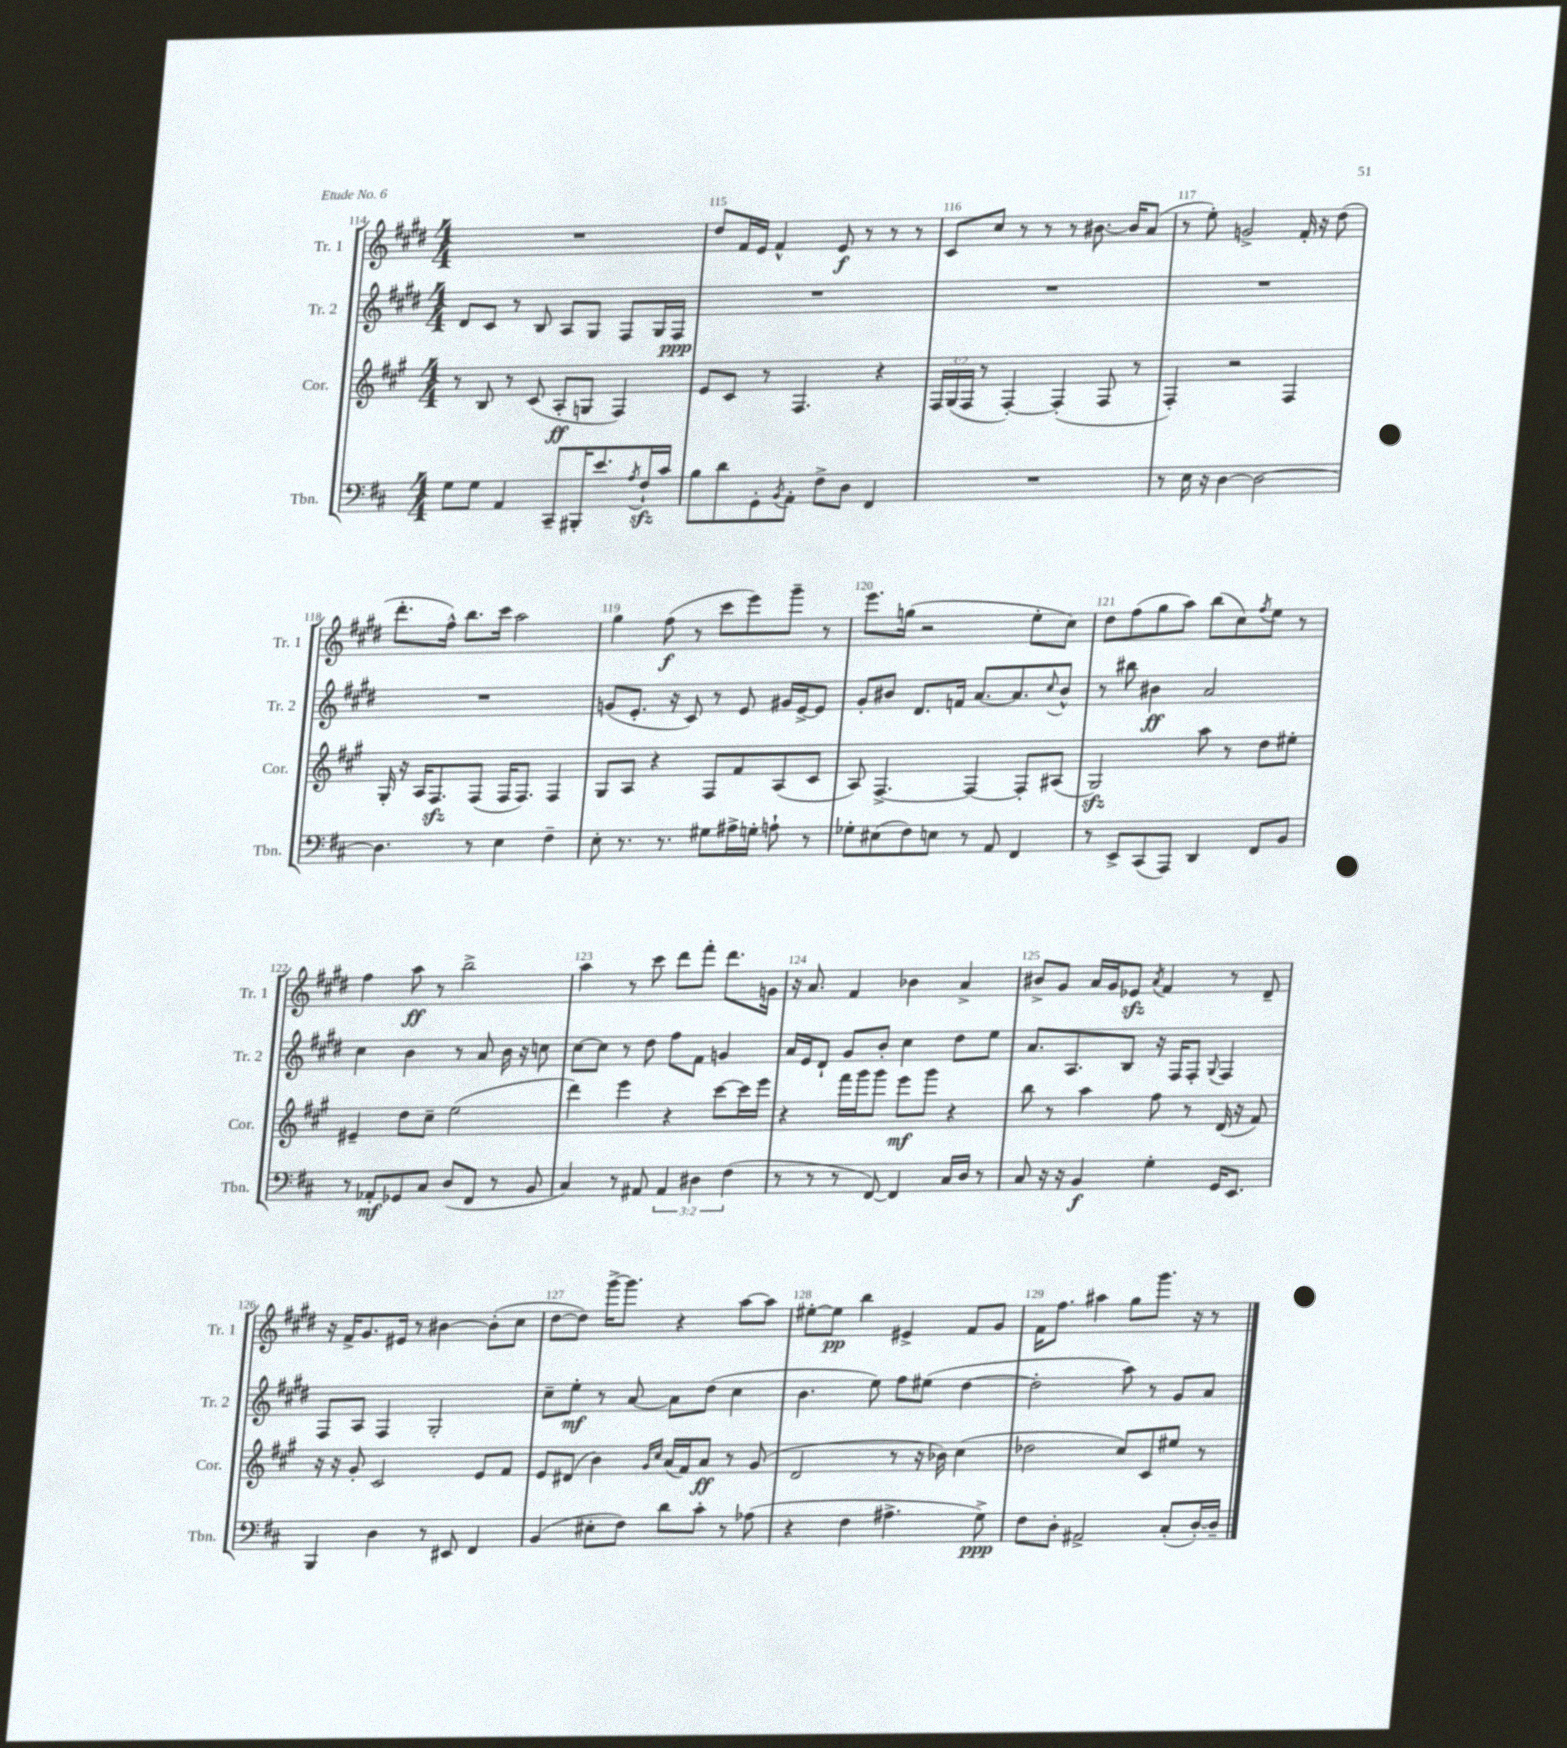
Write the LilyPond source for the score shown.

<<
\new StaffGroup <<
\new Staff = "s0" \with { instrumentName = "Tr. 1" shortInstrumentName = "Tr. 1" } {
    \clef treble \key e \major \numericTimeSignature \time 4/4
    R1 |
    dis''8 fis'16 e'16 fis'4-^ e'8\f r8 r8 r8 |
    cis'8 cis''8 r8 r8 r8 bis'8.~ bis'16 a'8( |
    r8 e''8-.) g'2-> fis'16-. r16 dis''8( |
    dis'''8.-. fis''16-^) b''8. cis'''16 a''2 |
    gis''4 fis''8\f( r8 cis'''8 e'''8) gis'''8-- r8 |
    e'''8. g''16( r2 e''8-. cis''8) |
    dis''8 fis''8( gis''8 a''8) b''8( cis''8) \acciaccatura { fis''8 } e''8 r8 |
    fis''4 a''8\ff r8 b''2-> |
    a''4 r8 cis'''8 dis'''8 fis'''8-. dis'''8. g'16 |
    r16 a'8. fis'4 bes'4 a'4-> |
    bis'8-> gis'8 a'16 gis'16 ees'8\sfz \acciaccatura { a'8 } fis'4 r8 dis'8-- |
    r16 fis'16-> gis'8. eis'16 r8 bis'4~ bis'8-.( cis''8 |
    dis''8~ dis''8) gis'''16~-> gis'''8. r4 a''8~ a''8 |
    eis''8~-. eis''8\pp b''4 eis'4-> fis'8 gis'8 |
    fis'16 fis''8. ais''4 gis''8 gis'''8. r16 r8 \bar "|." |
}
\new Staff = "s1" \with { instrumentName = "Tr. 2" shortInstrumentName = "Tr. 2" } {
    \clef treble \key e \major \numericTimeSignature \time 4/4
    dis'8 cis'8 r8 b8 a8 gis8 fis8 gis16 fis16\ppp |
    R1 |
    R1 |
    R1 |
    R1 |
    g'8( e'8.-. r16 cis'8) r8 e'8 gis'16 e'16~-> e'8 |
    gis'8-. bis'8 dis'8. f'16 a'8.~ a'8. \appoggiatura { cis''8 } bis'8-^ |
    r8 bis''8 bis'4\ff a'2 |
    cis''4 b'4 r8 a'8 b'16 r16 c''8 |
    cis''8~ cis''8 r8 dis''8 fis''8 fis'8 g'4 |
    a'16 e'16 dis'8-! gis'8 b'8-. cis''4 dis''8 e''8 |
    a'8. a8. b8 r16 fis16 fis8-. \appoggiatura { gis8 } fis4 |
    fis8 a8 fis4 gis2-. |
    cis''8-- e''8-.\mf r8 a'8~ a'8 dis''8( cis''4 |
    b'4. e''8) fis''8 eis''8( dis''4~ |
    dis''2-. a''8) r8 gis'8 a'8 \bar "|." |
}
\new Staff = "s2" \with { instrumentName = "Cor." shortInstrumentName = "Cor." } {
    \clef treble \key a \major \numericTimeSignature \time 4/4 \override Staff.TupletNumber.text = #tuplet-number::calc-fraction-text
    r8 b8 r8 cis'8( a8-.\ff g8 fis4) |
    e'8 cis'8 r8 fis4. r4 |
    \tuplet 3/2 { fis16 gis16( fis16 } r8 fis4~-.) fis4-.( fis8 r8 |
    fis4-.) r2 fis4 |
    gis16-. r16 a16 fis8.\sfz fis8( fis16 fis8.) fis4 |
    gis8 a8 r4 fis8 fis'8 a8( cis'8 |
    a8) fis4.~-> fis4~ fis8-. ais8( |
    gis2\sfz) a''8 r8 d''8 eis''8-. |
    eis'4-- d''8 cis''8-- e''2( |
    d'''4) e'''4 r4 cis'''8~ cis'''16 e'''16 |
    r4 fis'''16 gis'''16 gis'''8 e'''8\mf gis'''8 r4 |
    b''8 r8 a''4 fis''8 r8 d'16( r16 fis'8) |
    r16 r16 gis'8-. cis'2 e'8 fis'8 |
    e'8 dis'8( b'4) \grace { gis'16 cis''16 } a'16( fis'16) a'8\ff r8 gis'8( |
    d'2 r8 r16 bes'16) cis''4( |
    des''2 cis''8) cis'8 eis''8 r8 \bar "|." |
}
\new Staff = "s3" \with { instrumentName = "Tbn." shortInstrumentName = "Tbn." } {
    \clef bass \key d \major \numericTimeSignature \time 4/4 \override Staff.TupletNumber.text = #tuplet-number::calc-fraction-text
    g8 g8 a,4 cis,8-- bis,,16-. e'8. \acciaccatura { a8 } fis16-!\sfz cis'16 |
    b8 d'8 g,8-. \acciaccatura { b,8 } a,8-. fis8-> d8 fis,4 |
    R1 |
    r8 e16 r16 d4~ d2~ |
    d4. r8 e4 fis4-- |
    e8-. r8. r8. gis8 ais16-> g16-. a8-! r8 |
    ges8-. eis8( fis8) e8 r8 a,8 fis,4 |
    r8 e,8-> cis,8( a,,8) d,4 fis,8 b,8 |
    r8 aes,8-.\mf ges,8 cis8 d8( fis,8 r8 b,8 |
    cis4) r8 ais,8 \tuplet 3/2 { ais,4 dis4 fis4( } |
    r8 r8 r8 fis,8~) fis,4 cis16 d16 r8 |
    cis8 r16 r16 b,4\f g4-. g,16 e,8. |
    b,,4 d4 r8 eis,8 fis,4 |
    b,4( eis8-. fis8) d'8 cis'8-. r8 aes8( |
    r4 fis4 ais4.-> g8->\ppp) |
    fis8 d8-. ais,2-> cis8-.( d16~-.) d16-- \bar "|." |
}
>>
>>
\layout { \context { \Score currentBarNumber = #114 \override BarNumber.break-visibility = ##(#f #t #t) barNumberVisibility = #all-bar-numbers-visible } }
